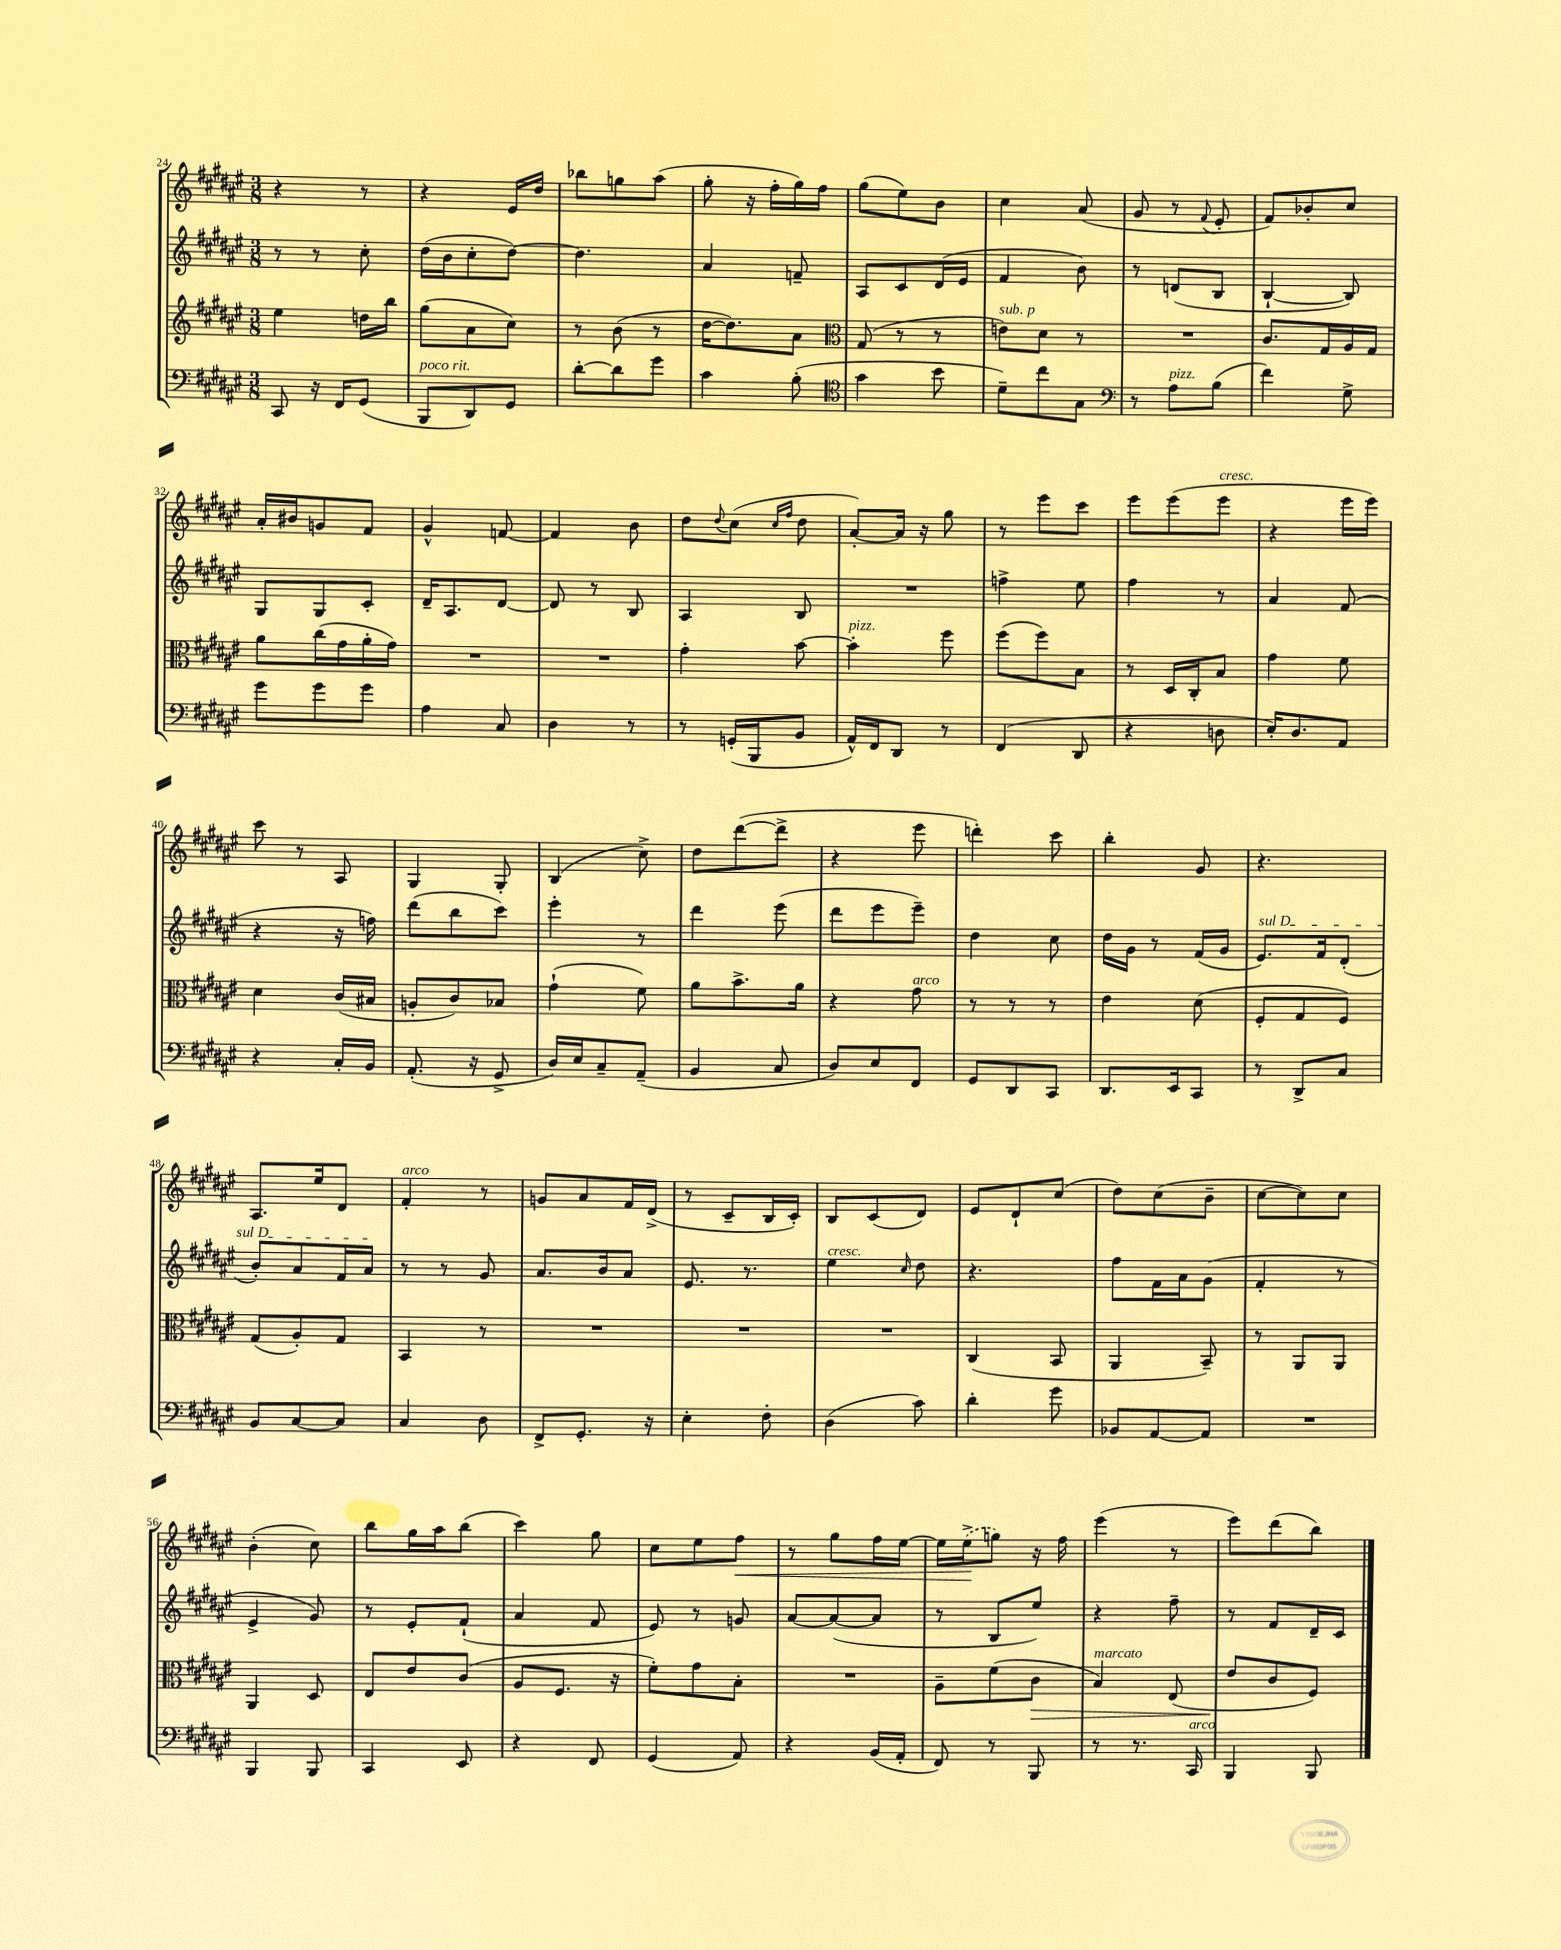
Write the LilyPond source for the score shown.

<<
\new StaffGroup <<
\new Staff = "s0" {
    \clef treble \key fis \major \numericTimeSignature \time 3/8
    r4 r8 |
    r4 eis'16 dis''16 |
    bes''8 g''8 ais''8( |
    gis''8-. r16 fis''16-. gis''16) fis''16 |
    gis''8( eis''8) b'8 |
    cis''4 ais'8( |
    gis'8 r8 \appoggiatura { fis'8 } eis'8-. |
    fis'8) bes'8-. cis''8 |
    ais'16-. bis'16 g'8 fis'8 |
    gis'4-^ f'8~ |
    f'4 b'8 |
    dis''8 \appoggiatura { dis''8 } cis''8( \grace { cis''16 fis''16 } dis''8 |
    ais'8~-.) ais'16 r16 gis''8 |
    r8 eis'''8 cis'''8 |
    eis'''8 eis'''8( eis'''8^\markup { \italic "cresc." } |
    r4 eis'''16 eis'''16) |
    cis'''8 r8 ais8 |
    gis4 gis8-. |
    b4( cis''8->) |
    dis''8 dis'''8~( dis'''8-> |
    r4 eis'''8 |
    d'''4-.) cis'''8 |
    b''4-. gis'8 |
    r4. |
    ais8. eis''16 dis'8 |
    fis'4-.^\markup { \italic "arco" } r8 |
    g'8 ais'8 fis'16 dis'16->( |
    r8 cis'8-- b16 cis'16-.) |
    b8 cis'8( dis'8) |
    eis'8 dis'8-! cis''8( |
    dis''8) cis''8( b'8-- |
    cis''8~ cis''8) cis''8 |
    b'4-.( cis''8) |
    b''8 gis''16 ais''16 b''8( |
    cis'''4) gis''8 |
    cis''8 eis''8 fis''8\< |
    r8 gis''8 fis''16 eis''16~ |
    eis''16 \once \slurDashed eis''16->\!( g''8) r16 fis''16 |
    eis'''4( r8 |
    eis'''8) dis'''8( b''8) \bar "|." |
}
\new Staff = "s1" {
    \clef treble \key fis \major \numericTimeSignature \time 3/8
    r8 r8 cis''8-. |
    dis''16( b'16 cis''8-. dis''8~) |
    dis''4. |
    ais'4 f'8-- |
    ais8 cis'8 dis'16( eis'16 |
    fis'4 b'8) |
    r8 d'8( b8 |
    b4~-! b8) |
    gis8 gis8 cis'8-. |
    dis'16-- ais8. dis'8~ |
    dis'8 r8 b8 |
    ais4 b8 |
    R4. |
    f''4-> eis''8 |
    fis''4 r8 |
    ais'4 fis'8( |
    r4 r16 f''16) |
    dis'''8( b''8 cis'''8) |
    eis'''4-. r8 |
    dis'''4 eis'''8( |
    dis'''8 eis'''8 eis'''8--) |
    dis''4 cis''8 |
    dis''16 gis'16 r8 fis'16( gis'16 |
    \once \override TextSpanner.bound-details.left.text = \markup { \italic "sul D" } eis'8.\startTextSpan) fis'16 dis'8-.( |
    b'8-.) ais'8 fis'16 ais'16\stopTextSpan |
    r8 r8 gis'8 |
    ais'8. b'16 ais'8 |
    eis'8. r8. |
    eis''4^\markup { \italic "cresc." } \grace { cis''16 } dis''8 |
    r4. |
    fis''8 fis'16 ais'16 gis'8( |
    fis'4-. r8 |
    eis'4-> gis'8) |
    r8 eis'8-. fis'8-!( |
    ais'4 fis'8 |
    eis'8) r8 g'8 |
    ais'8~ ais'8~( ais'8 |
    r8 b8 eis''8) |
    r4 fis''8-- |
    r8 fis'8 dis'16-- cis'16 \bar "|." |
}
\new Staff = "s2" {
    \clef treble \key fis \major \numericTimeSignature \time 3/8
    eis''4 d''16 b''16 |
    gis''8( ais'8 cis''8) |
    r8 b'8( r8 |
    dis''16~ dis''8.) ais'8 |
    \clef alto gis8( r8 r8 |
    e'8^\markup { \italic "sub. p" }) dis'8 r8 |
    R4. |
    cis'8. gis16 ais16 gis16 |
    ais'8 cis''16( gis'16 ais'16-. gis'16) |
    R4. |
    R4. |
    gis'4-. b'8~ |
    b'4-.^\markup { \italic "pizz." } fis''8 |
    fis''8( fis''8) b8 |
    r8 dis16 cis16-. b8 |
    gis'4 fis'8 |
    dis'4 cis'16( bis16 |
    a8-. cis'8) bes8 |
    gis'4-!( fis'8) |
    ais'8 b'8.-> ais'16 |
    r4 gis'8^\markup { \italic "arco" } |
    r8 r8 r8 |
    eis'4 dis'8( |
    fis8-. gis8 fis8) |
    gis8( ais8-.) gis8 |
    b,4 r8 |
    R4. |
    R4. |
    R4. |
    cis4( b,8 |
    ais,4 b,8--) |
    r8 ais,8 ais,8 |
    ais,4 dis8 |
    eis8 eis'8 cis'8( |
    ais8 fis8. r16 |
    fis'8-.) gis'8 b8-. |
    R4. |
    ais8-- fis'8( cis'8\> |
    b4^\markup { \italic "marcato" }) eis8( |
    eis'8\! cis'8 fis8) \bar "|." |
}
\new Staff = "s3" {
    \clef bass \key fis \major \numericTimeSignature \time 3/8
    cis,8 r16 fis,16 gis,8( |
    b,,8^\markup { \italic "poco rit." } dis,8) gis,8 |
    dis'8~-. dis'8 gis'8 |
    cis'4 b8-.( |
    \clef tenor gis'4 b'8 |
    dis'8--) cis''8 gis8 |
    \clef bass r8 ais8^\markup { \italic "pizz." } b8( |
    fis'4) gis8-> |
    gis'8 gis'8 gis'8 |
    ais4 cis8 |
    dis4 r8 |
    r8 g,16-.( b,,16 b,8 |
    ais,16-^) fis,16 dis,8 r8 |
    fis,4( dis,8 |
    r4 d8 |
    eis16-.) dis8. ais,8 |
    r4 cis16-. b,16 |
    ais,8.-.( r16 gis,8-> |
    dis16) eis16 cis8-- ais,8--( |
    b,4 cis8 |
    dis8) eis8 fis,8 |
    gis,8 dis,8 cis,8 |
    dis,8. eis,16 cis,8 |
    r8 dis,8-> cis8 |
    b,8 cis8~ cis8 |
    cis4 dis8 |
    fis,8-> gis,8.-. r16 |
    eis4-. fis8-. |
    dis4( cis'8) |
    dis'4-. gis'8 |
    bes,8 ais,8~ ais,8 |
    R4. |
    b,,4 b,,8 |
    cis,4 eis,8 |
    r4 fis,8 |
    gis,4( ais,8) |
    r4 b,16( ais,16-. |
    fis,8) r8 b,,8 |
    r8 r8. cis,16^\markup { \italic "arco" } |
    b,,4 b,,8 \bar "|." |
}
>>
>>
\layout { \context { \Score currentBarNumber = #24 } }
